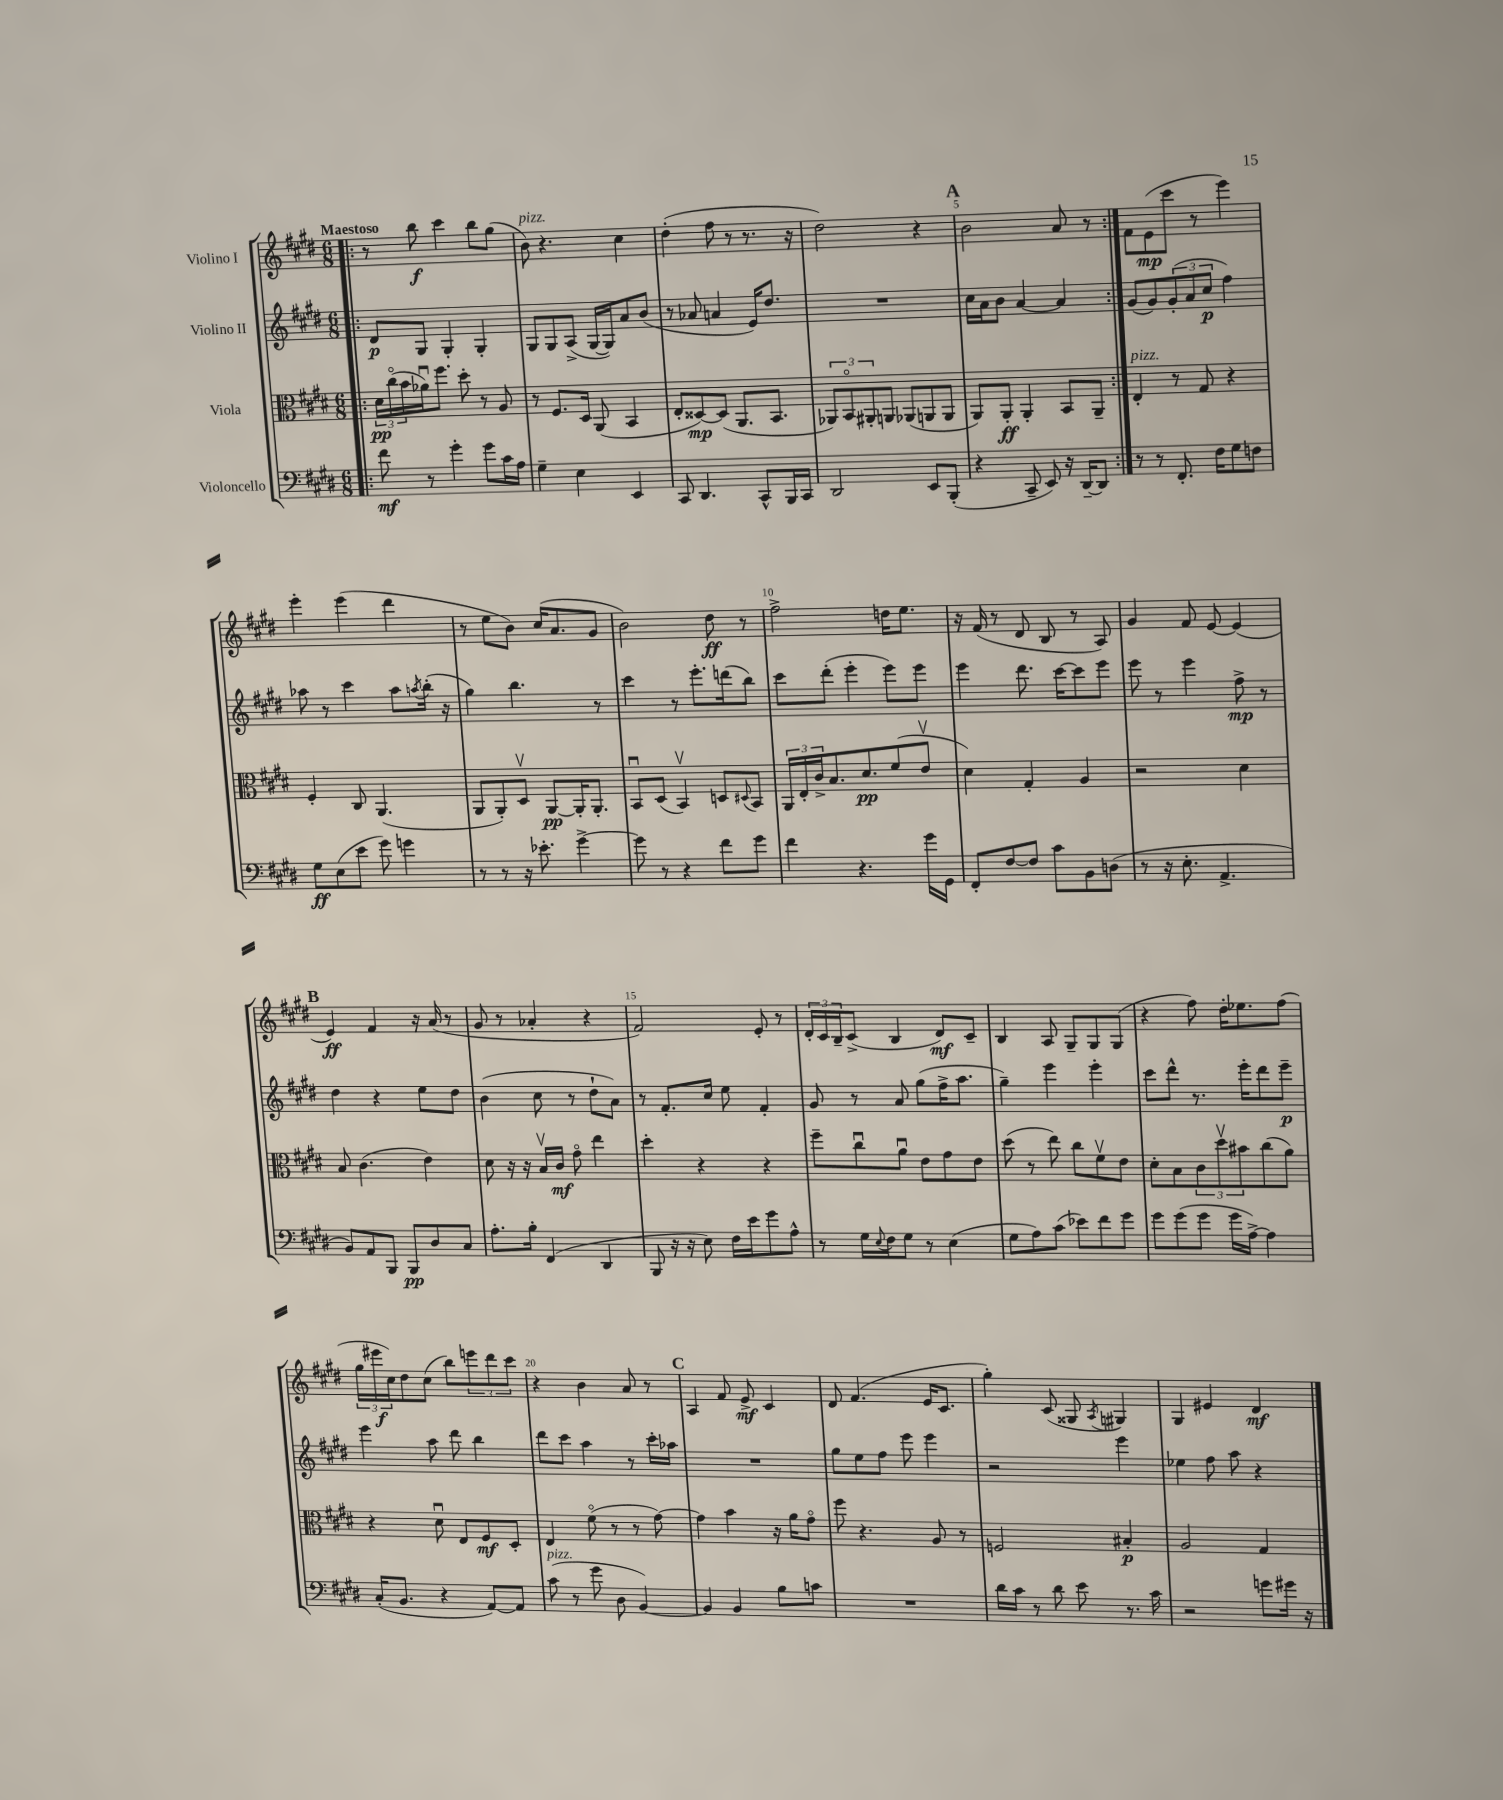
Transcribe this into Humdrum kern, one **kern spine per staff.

**kern	**dynam	**kern	**dynam	**kern	**dynam	**kern	**dynam
*part4	*part4	*part3	*part3	*part2	*part2	*part1	*part1
*staff4	*staff4	*staff3	*staff3	*staff2	*staff2	*staff1	*staff1
*I"Violoncello	*	*I"Viola	*	*I"Violino II	*	*I"Violino I	*
*clefF4	*	*clefC3	*	*clefG2	*	*clefG2	*
*k[f#c#g#d#]	*	*k[f#c#g#d#]	*	*k[f#c#g#d#]	*	*k[f#c#g#d#]	*
*M6/8	*	*M6/8	*	*M6/8	*	*M6/8	*
=1!|:	=1!|:	=1!|:	=1!|:	=1!|:	=1!|:	=1!|:	=1!|:
!	!	!	!	!	!	!LO:TX:a:B:t=Maestoso	!
8f#\	mf	24d#\LL	pp	8d#/L	p	8r	.
.	.	(24cc#\	.	.	.	.	.
.	.	24b\	.	.	.	.	.
8r	.	16a-Xu\J)	.	8G#/J	.	8bb\	f
.	.	8.ff#\J	.	.	.	.	.
4g#'\	.	.	.	4G#'/	.	4ccc#\	.
.	.	8dd#'\	.	.	.	.	.
8g#\L	.	8r	.	4G#'/	.	8bb\L	.
16c#\L	.	8A/	.	.	.	(8gg#\J	.
16A\JJ	.	.	.	.	.	.	.
=2	=2	=2	=2	=2	=2	=2	=2
!	!	!	!	!	!	!LO:TX:a:i:t=pizz.	!
4G#~\	.	8r	.	8G#/L	.	8b\)	.
.	.	8.F#/L	.	8G#/	.	4.r	.
4E\	.	.	.	(8A^/J	.	.	.
.	.	16D#/Jk	.	.	.	.	.
.	.	(8AA/	.	[16G#/LL	.	.	.
.	.	.	.	16G#/J])	.	.	.
4EE/	.	4BB/	.	8a/	.	4cc#\	.
.	.	.	.	(8b/J	.	.	.
=3	=3	=3	=3	=3	=3	=3	=3
8CC#/	.	8E'/L	.	8r	.	(4dd#'\	.
4.DD#/	.	[8D##X/)	mp	8a-X/	.	.	.
.	.	(8D##/J]	.	4an/	.	8ff#\	.
.	.	8.AA/L	.	.	.	8r	.
8CC#^^/L	.	.	.	16e/KL)	.	8.r	.
.	.	8.BB/J	.	8.dd#/J	.	.	.
16BBB/L	.	.	.	.	.	.	.
16CC#/JJ	.	.	.	.	.	16r	.
=4	=4	=4	=4	=4	=4	=4	=4
2DD#/	.	12AA-X/L)	.	2.r	.	2dd#\)	.
.	.	12BB/	.	.	.	.	.
.	.	12AA#X'/	.	.	.	.	.
.	.	8AAn/J	.	.	.	.	.
.	.	(8AA-X/L	.	.	.	.	.
8EE/L	.	8AAn/	.	.	.	4r	.
(8BBB'/J	.	8AA/J	.	.	.	.	.
!!LO:REH:place=s1:t=A
=5	=5	=5	=5	=5	=5	=5	=5
4r	.	8AA/L)	.	16cc#\LL	.	2b\	.
.	.	.	.	16a\J	.	.	.
.	.	8AA'/J	ff	8b\J	.	.	.
8CC#~/	.	4AA'/	.	[4a/	.	.	.
8EE/)	.	.	.	.	.	.	.
16r	.	8BB/L	.	4a/]	.	8a/	.
[16DD#~/KL	.	.	.	.	.	.	.
8DD#/J]	.	8AA~/J	.	.	.	8r	.
=6:|!	=6:|!	=6:|!	=6:|!	=6:|!	=6:|!	=6:|!	=6:|!
!	!	!LO:TX:a:i:t=pizz.	!	!	!	!	!
8r	.	4E'/	.	(8g#/L	.	8f#\L	.
8r	.	.	.	8g#/)	.	(8e\	mp
8.FF#'/	.	8r	.	(12g#'/	.	8ccc#\J	.
.	.	.	.	12a/	.	.	.
.	.	8G#/	.	.	.	8r	.
.	.	.	.	12cc#/J	p	.	.
16F#\KL	.	.	.	.	.	.	.
8G#\	.	4r	.	4ff#\)	.	4eee\)	.
8Fn\J	.	.	.	.	.	.	.
!!LO:LB:g=z
=7	=7	=7	=7	=7	=7	=7	=7
8G#\L	ff	4F#'/	.	8aa-X\	.	4eee'\	.
(8E\	.	.	.	8r	.	.	.
8e\J	.	8C#/	.	4ccc#\	.	(4eee\	.
8g#\)	.	(4.AA/	.	.	.	.	.
4gn\	.	.	.	8aa-\L	.	4ddd#\	.
.	.	.	.	8qaan/	.	.	.
.	.	.	.	(16bb'\Jk	.	.	.
.	.	.	.	16r	.	.	.
=8	=8	=8	=8	=8	=8	=8	=8
8r	.	8AA/L	.	4gg#\)	.	8r	.
8r	.	8AA'/)	.	.	.	8ee\L	.
16r	.	8D#v/J	.	4.bb\	.	8b\J)	.
8.e-X'\	.	.	.	.	.	.	.
.	.	[8AA/L	pp	.	.	(16cc#/KL	.
.	.	.	.	.	.	8.a/	.
[4g#^\	.	16AA'/K]	.	.	.	.	.
.	.	8.AA'/J	.	.	.	.	.
.	.	.	.	8r	.	8g#/J	.
=9	=9	=9	=9	=9	=9	=9	=9
8g#\]	.	8BBu/L	.	4ccc#\	.	2b\)	.
8r	.	(8D#/J	.	.	.	.	.
4r	.	4BBv/)	.	8r	.	.	.
.	.	.	.	8.eee'\L	.	.	.
8f#\L	.	8Dn/L	.	.	.	8dd#\	ff
.	.	.	.	(16dddn\k	.	.	.
.	.	8qqD#X/	.	.	.	.	.
8g#\J	.	8BB/J	.	8bb\J)	.	8r	.
=10	=10	=10	=10	=10	=10	=10	=10
4f#\	.	24AA/LL	.	8ccc#\L	.	2ff#^\	.
.	.	24E'/	.	.	.	.	.
.	.	24c#^/J	.	.	.	.	.
.	.	8.B/	.	(8ddd#'\J	.	.	.
4.r	.	.	.	4eee'\	.	.	.
.	.	8.d#/	pp	.	.	.	.
.	.	(8f#/	.	8eee\L)	.	16ddn\KL	.
.	.	.	.	.	.	8.ee\J	.
16g#\LL	.	8ev/J	.	8eee\J	.	.	.
16GG#\JJ	.	.	.	.	.	.	.
=11	=11	=11	=11	=11	=11	=11	=11
8FF#'/L	.	4d#\)	.	4eee\	.	16r	.
.	.	.	.	.	.	(16f#/	.
[8F#/	.	.	.	.	.	8r	.
8F#/J]	.	4G#'/	.	8.ddd#\	.	8d#/	.
8c#\L	.	.	.	.	.	8B/	.
.	.	.	.	[16ccc#\KL	.	.	.
8BB\	.	4A/	.	8ccc#\]	.	8r	.
(8Dn\J	.	.	.	8eee\J	.	8A/)	.
=12	=12	=12	=12	=12	=12	=12	=12
8r	.	2r	.	8eee\	.	4g#/	.
16r	.	.	.	8r	.	.	.
8.E'\	.	.	.	.	.	.	.
.	.	.	.	4eee\	.	8f#/	.
4.AA^/	.	.	.	.	.	[8e/	.
.	.	4d#\	.	8ff#^\	mp	(4e/]	.
.	.	.	.	8r	.	.	.
!!LO:LB:g=z
!!LO:REH:place=s1:t=B
=13	=13	=13	=13	=13	=13	=13	=13
8BB/L)	.	8B/	.	4dd#\	.	4e/)	ff
8AA/	.	(4.c#\	.	.	.	.	.
8BBB/J	.	.	.	4r	.	4f#/	.
8BBB/L	pp	.	.	.	.	.	.
8D#/	.	4e\)	.	8ee\L	.	16r	.
.	.	.	.	.	.	(16a/	.
8C#/J	.	.	.	8dd#\J	.	8r	.
=14	=14	=14	=14	=14	=14	=14	=14
8.A'\L	.	8d#\	.	(4b\	.	8g#/	.
.	.	16r	.	.	.	8r	.
16B'\Jk	.	16r	.	.	.	.	.
(4FF#/	.	16Bv/LL	.	8cc#\	.	4a-X'/	.
.	.	16c#/JJ	mf	.	.	.	.
.	.	8g#\	.	8r	.	.	.
4DD#/	.	4ee\	.	8dd#`\L	.	4r	.
.	.	.	.	8a\J)	.	.	.
=15	=15	=15	=15	=15	=15	=15	=15
8BBB/	.	4dd#'\	.	8r	.	2f#/)	.
16r	.	.	.	8.f#'/L	.	.	.
16r	.	.	.	.	.	.	.
8E\)	.	4r	.	.	.	.	.
.	.	.	.	16cc#/Jk	.	.	.
16F#\LL	.	.	.	8ee\	.	.	.
16e\J	.	.	.	.	.	.	.
8g#\	.	4r	.	4f#'/	.	8e'/	.
8A^^\J	.	.	.	.	.	8r	.
=16	=16	=16	=16	=16	=16	=16	=16
8r	.	8ff#~\L	.	8g#/	.	24d#'/LL	.
.	.	.	.	.	.	24c#/	.
.	.	.	.	.	.	24B~/J	.
16G#\LL	.	8cc#u\	.	8r	.	(8c#^/J	.
8qqE/	.	.	.	.	.	.	.
16F#\J	.	.	.	.	.	.	.
8G#\J	.	8au\J	.	8a/	.	4B/	.
8r	.	8e\L	.	(8gg#\L	.	.	.
(4E\	.	8g#\	.	16ff#^\K	.	8d#/L)	mf
.	.	.	.	8.aa\J	.	.	.
.	.	8e\J	.	.	.	8c#~/J	.
=17	=17	=17	=17	=17	=17	=17	=17
8G#\L	.	(8dd#\	.	4gg#~\)	.	4B/	.
8A\)	.	8r	.	.	.	.	.
(8c#\J	.	8ee\)	.	4eee\	.	8A/	.
8e-X\L)	.	8cc#\L	.	.	.	8G#~/L	.
8f#\	.	8f#v\	.	4eee'\	.	8G#/	.
8g#\J	.	8e\J	.	.	.	(8G#/J	.
=18	=18	=18	=18	=18	=18	=18	=18
8g#\L	.	8d#'\L	.	8ccc#\L	.	4r	.
(8g#\	.	8B\	.	8ddd#^^\J	.	.	.
8g#\J	.	12c#\	.	8.r	.	8ff#\)	.
.	.	12dd#v\	.	.	.	.	.
16g#\LL	.	.	.	.	.	16dd#'\KL	.
.	.	12b#X\	.	.	.	.	.
[16A^\JJ)	.	.	.	16eee'\KL	.	8.ee-X\	.
4A\]	.	(8cc#\	.	8ddd#\	.	.	.
.	.	8a\J)	.	8eee~\J	p	(8ff#\J	.
!!LO:LB:g=z
=19	=19	=19	=19	=19	=19	=19	=19
(16C#'/KL	.	4r	.	4eee\	.	24gg#\LL	.
.	.	.	.	.	.	24eee#X\	f
8.BB/J	.	.	.	.	.	.	.
.	.	.	.	.	.	24cc#\J)	.
.	.	.	.	.	.	8dd#\	.
4r	.	8d#u\	.	8aa\	.	(8cc#\J	.
.	.	8E/L	.	8ddd#\	.	8bb\L)	.
[8AA/L)	.	8F#/	mf	4bb\	.	12eeen\	.
.	.	.	.	.	.	12ddd#\	.
8AA/J]	.	8D#'/J	.	.	.	.	.
.	.	.	.	.	.	12ccc#\J	.
=20	=20	=20	=20	=20	=20	=20	=20
!LO:TX:a:i:t=pizz.	!	!	!	!	!	!	!
(8c#\	.	4E/	.	8ddd#\L	.	4r	.
8r	.	.	.	8ccc#\J	.	.	.
8g#\	.	(8f#\	.	4aa\	.	4b\	.
8D#\	.	8r	.	.	.	.	.
[4BB/)	.	8r	.	8r	.	8a/	.
.	.	[8g#\)	.	16ccc#'\LL	.	8r	.
.	.	.	.	16aa-X\JJ	.	.	.
!!LO:REH:place=s1:t=C
=21	=21	=21	=21	=21	=21	=21	=21
4BB/]	.	4g#\]	.	2.r	.	4A/	.
4BB/	.	4b\	.	.	.	8f#/	.
.	.	.	.	.	.	8e^/	mf
8B\L	.	16r	.	.	.	4c#/	.
.	.	16a\KL	.	.	.	.	.
8cn\J	.	8g#\J	.	.	.	.	.
=22	=22	=22	=22	=22	=22	=22	=22
2.r	.	8ff#\	.	8gg#\L	.	8d#/	.
.	.	4.r	.	8ee\	.	(4.f#/	.
.	.	.	.	8ff#\J	.	.	.
.	.	.	.	8eee\	.	.	.
.	.	8A/	.	4eee\	.	16e/KL	.
.	.	.	.	.	.	8.c#/J	.
.	.	8r	.	.	.	.	.
=23	=23	=23	=23	=23	=23	=23	=23
16d#\LL	.	2Fn/	.	2r	.	4gg#'\)	.
16c#\JJ	.	.	.	.	.	.	.
8r	.	.	.	.	.	.	.
8d#\	.	.	.	.	.	(8c#/	.
8e\	.	.	.	.	.	8G##X/	.
.	.	.	.	.	.	8qA/	.
8.r	.	4B#X'/	p	4eee\	.	4G#X/)	.
16c#\	.	.	.	.	.	.	.
=24	=24	=24	=24	=24	=24	=24	=24
2r	.	2A/	.	4ee-X\	.	4G#/	.
.	.	.	.	8ff#\	.	4e#X/	.
.	.	.	.	8aa\	.	.	.
8gn\L	.	4G#/	.	4r	.	4d#/	mf
16g#X\Jk	.	.	.	.	.	.	.
16r	.	.	.	.	.	.	.
==	==	==	==	==	==	==	==
*-	*-	*-	*-	*-	*-	*-	*-
